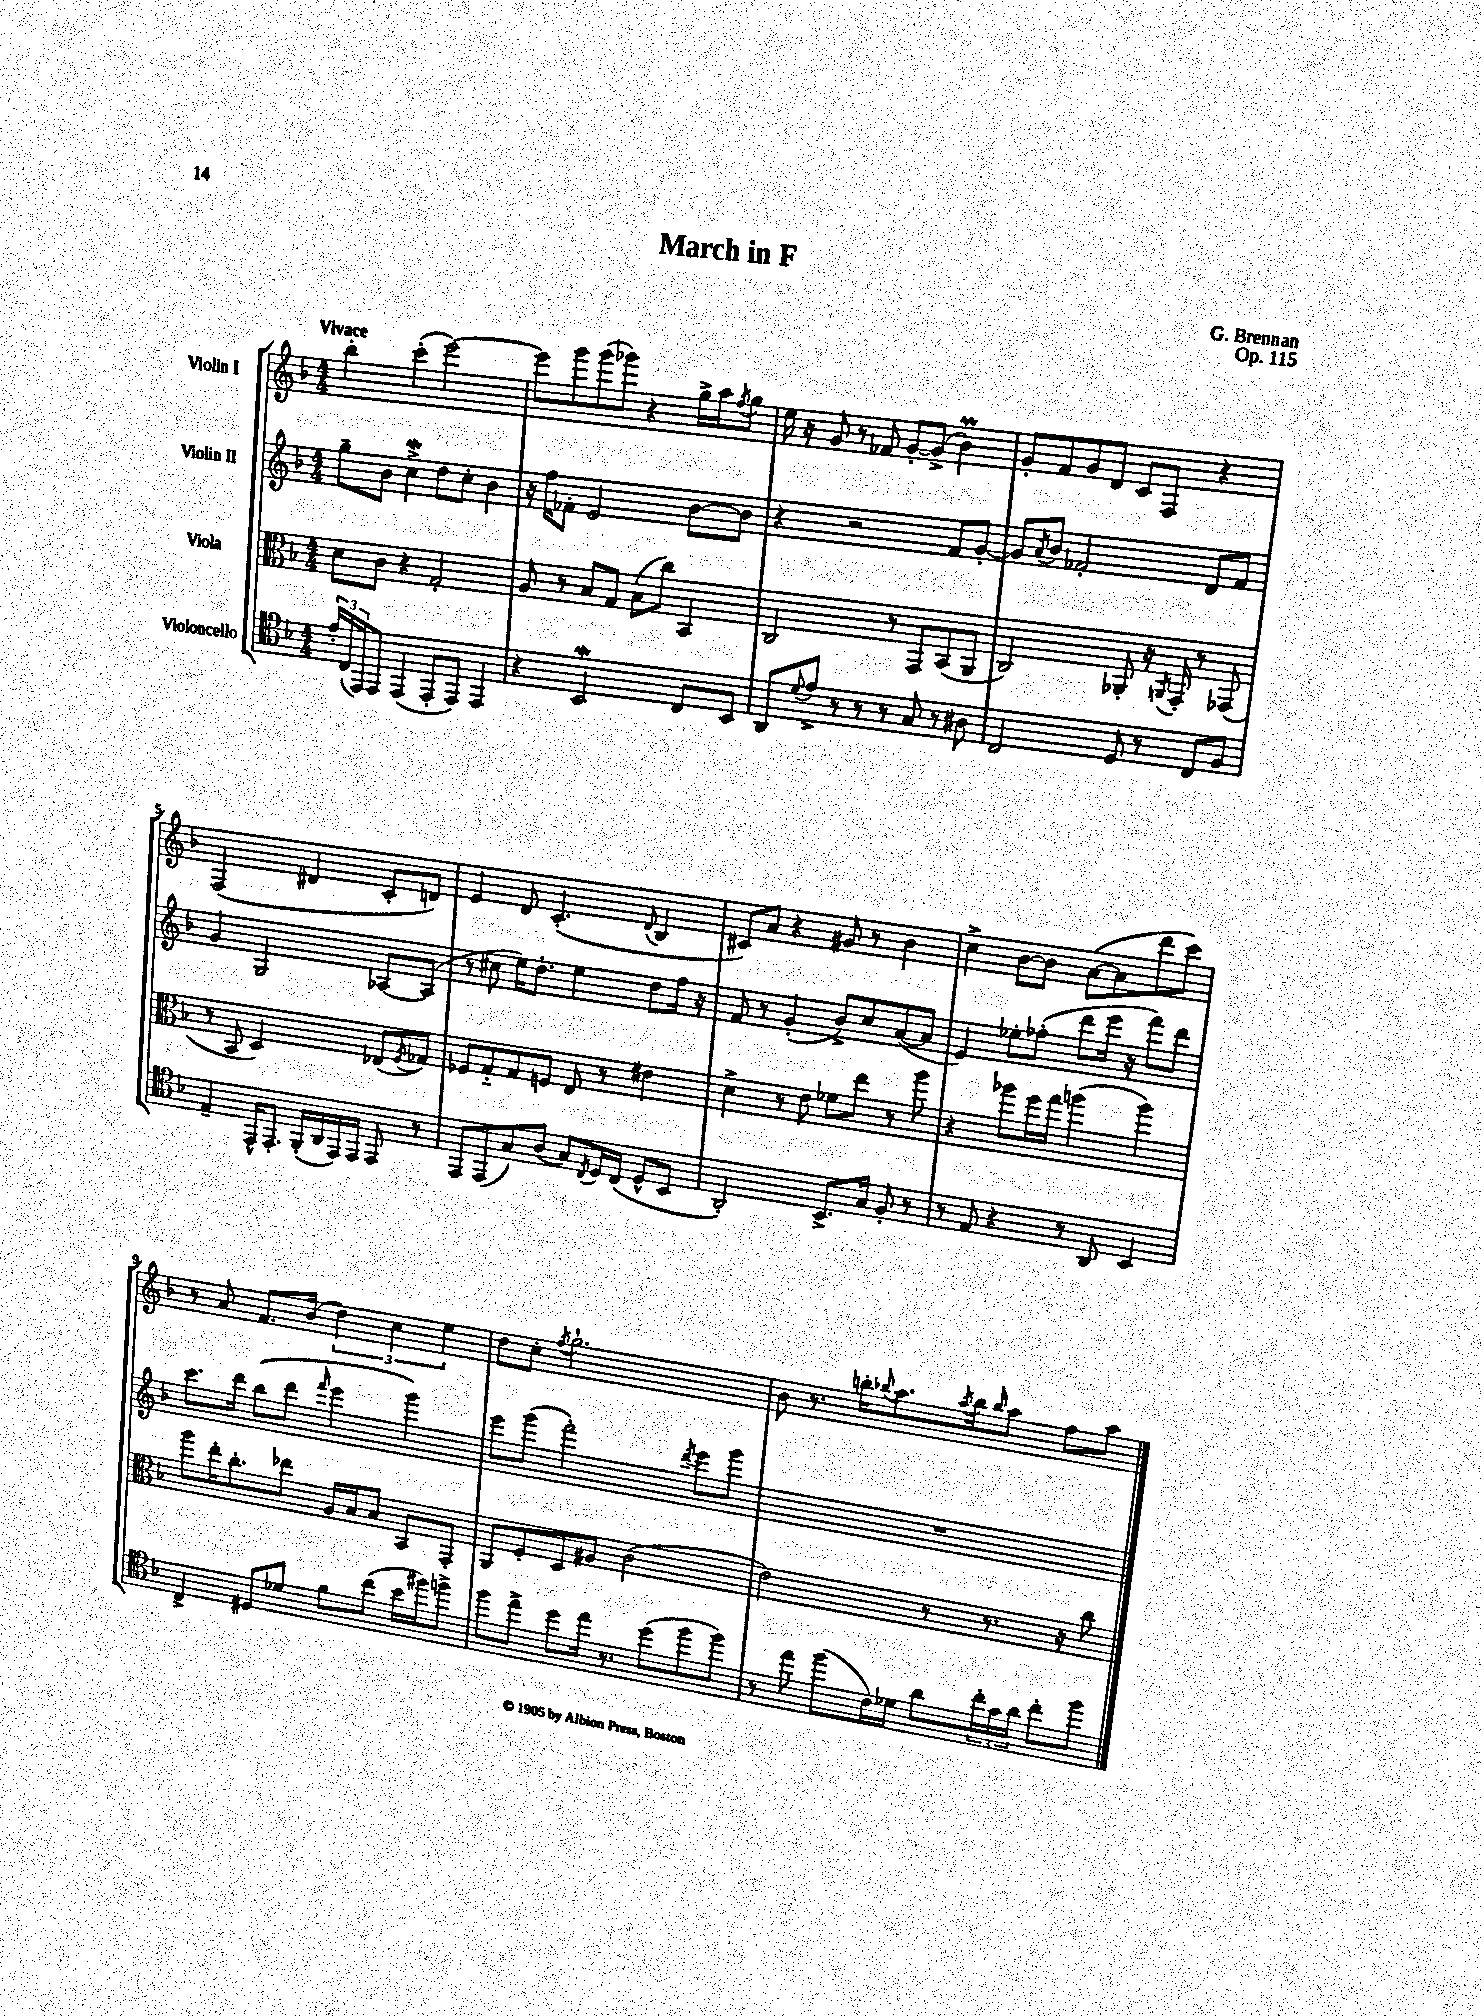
\header { title = "March in F" composer = "G. Brennan" opus = "Op. 115" }
<<
\new StaffGroup <<
\new Staff = "s0" \with { instrumentName = "Violin I" } {
    \clef treble \key f \major \numericTimeSignature \time 4/4 \tempo "Vivace"
    bes''4-. c'''4-.( e'''2~) |
    e'''8 g'''8 g'''8( ges'''8) r4 g''16-> a''16 \acciaccatura { f''8 } g''8 |
    e''16 r16 g'8 r8 fes'8 g'8~-. g'8->( bes'4\prall) |
    g'8-. f'8 g'8 d'8 c'8 f8 r4 |
    f2( dis'4 c'8-. d'8) |
    e'4 d'8 c'4.-.( \appoggiatura { d'8 } bes4 |
    cis'8) a'8 r4 gis'8 r8 bes'4 |
    c''4-> bes'8~ bes'8 a'8~( a'8 d'''8 c'''8) |
    r8 a'8 f'8. bes'16( \tuplet 3/2 { d''4) c''4 e''4 } |
    d''8 c''8-. \acciaccatura { f''8 } g''2.-! |
    bes'8 r8. b''16-. \appoggiatura { bes''8 } a''8. \acciaccatura { a''8 } bes''16 \grace { bes''16 } a''8 f''8 a''8 \bar "|." |
}
\new Staff = "s1" \with { instrumentName = "Violin II" } {
    \clef treble \key f \major \numericTimeSignature \time 4/4
    g''8-- bes'8 c''4->\mordent d''8 c''8-. bes'4 |
    r16 f''16 fes'8-. e'2 bes'8~ bes'8 |
    r4 r2 f'8 g'8~-. |
    g'8 \acciaccatura { a'8 } bes'8 fes'2-. d'8 fes'8 |
    g'4 g2 aes8~ aes8( |
    r8 cis''8 e''16) d''8.-. e''4 d''8 f''16 r16 |
    f'8 r8 g'4-.( bes'8->) c''8 a'8~( a'8 |
    e'4) ees''8-. fes''8-.( d'''8 e'''16 r16 f'''8) d'''8 |
    c'''8. d'''16 bes''8( d'''8 \grace { f'''16 } e'''4 g'''4) |
    e'''8 g'''8( f'''2-.) \acciaccatura { d'''8 } e'''8 g'''8 |
    R1 \bar "|." |
}
\new Staff = "s2" \with { instrumentName = "Viola" } {
    \clef alto \key f \major \numericTimeSignature \time 4/4
    d'8 c'8 r4 g2-. |
    a8 r8 bes8 g8 bes8( c''8) bes,4 |
    c2 r8 g,8 bes,8( a,8 |
    c2) aes,8-. r16 \acciaccatura { a,8 } g,16-. r8 ges,8( |
    r8 bes,8 d2) ees8( \acciaccatura { f8 } ges8) |
    fes8 g8-_ g8 f8 e8 r8 eis'4 |
    d'4-> r8 e'8 fes'8 e''8 r8 a''8 |
    r4 aes''8 f''16 g''16 a''4( a''4) |
    a''8 e''16-. c''8.-. ees''8 a16 bes16 bes8 bes,8 g,8-. |
    a,8 f8-. d8 ais8 c'2( |
    e'2) r8 r8. r16 c''8 \bar "|." |
}
\new Staff = "s3" \with { instrumentName = "Violoncello" } {
    \clef tenor \key f \major \numericTimeSignature \time 4/4
    \tuplet 3/2 { e'16-. c16( e,16) } e,8 e,4( e,8-. e,8) e,4 |
    r4 bes,2\mordent c8 bes,8 |
    a,8 \appoggiatura { d'8 } e'8-> r8 r8 r8 g8 r8 ais8 |
    c2 d8 r8 c8 f8 |
    e4-- e,16-^ e,8.-. f,16-.( a,16 e,16) e,16 e,8 r8 |
    e,8 e,8( g8) a8( g8) \acciaccatura { c8 } d16 c16( d8-^ bes,8 |
    a,2-.) bes,8.-> g16 f8-. r8 |
    r8 e8 r4 r8 a,8 bes,4 |
    c4-> dis8 des'8 f'8 c''8( bes'16 fis''16) f''8-> |
    f''8 e''8-> d''8 e''16 r8. d''8( f''8 f''8) |
    r8 e''8 f''8( c'16) des'16 a'8 \tuplet 3/2 { c''16-. g'16 a'16 } c''8-. f''8 \bar "|." |
}
>>
>>
